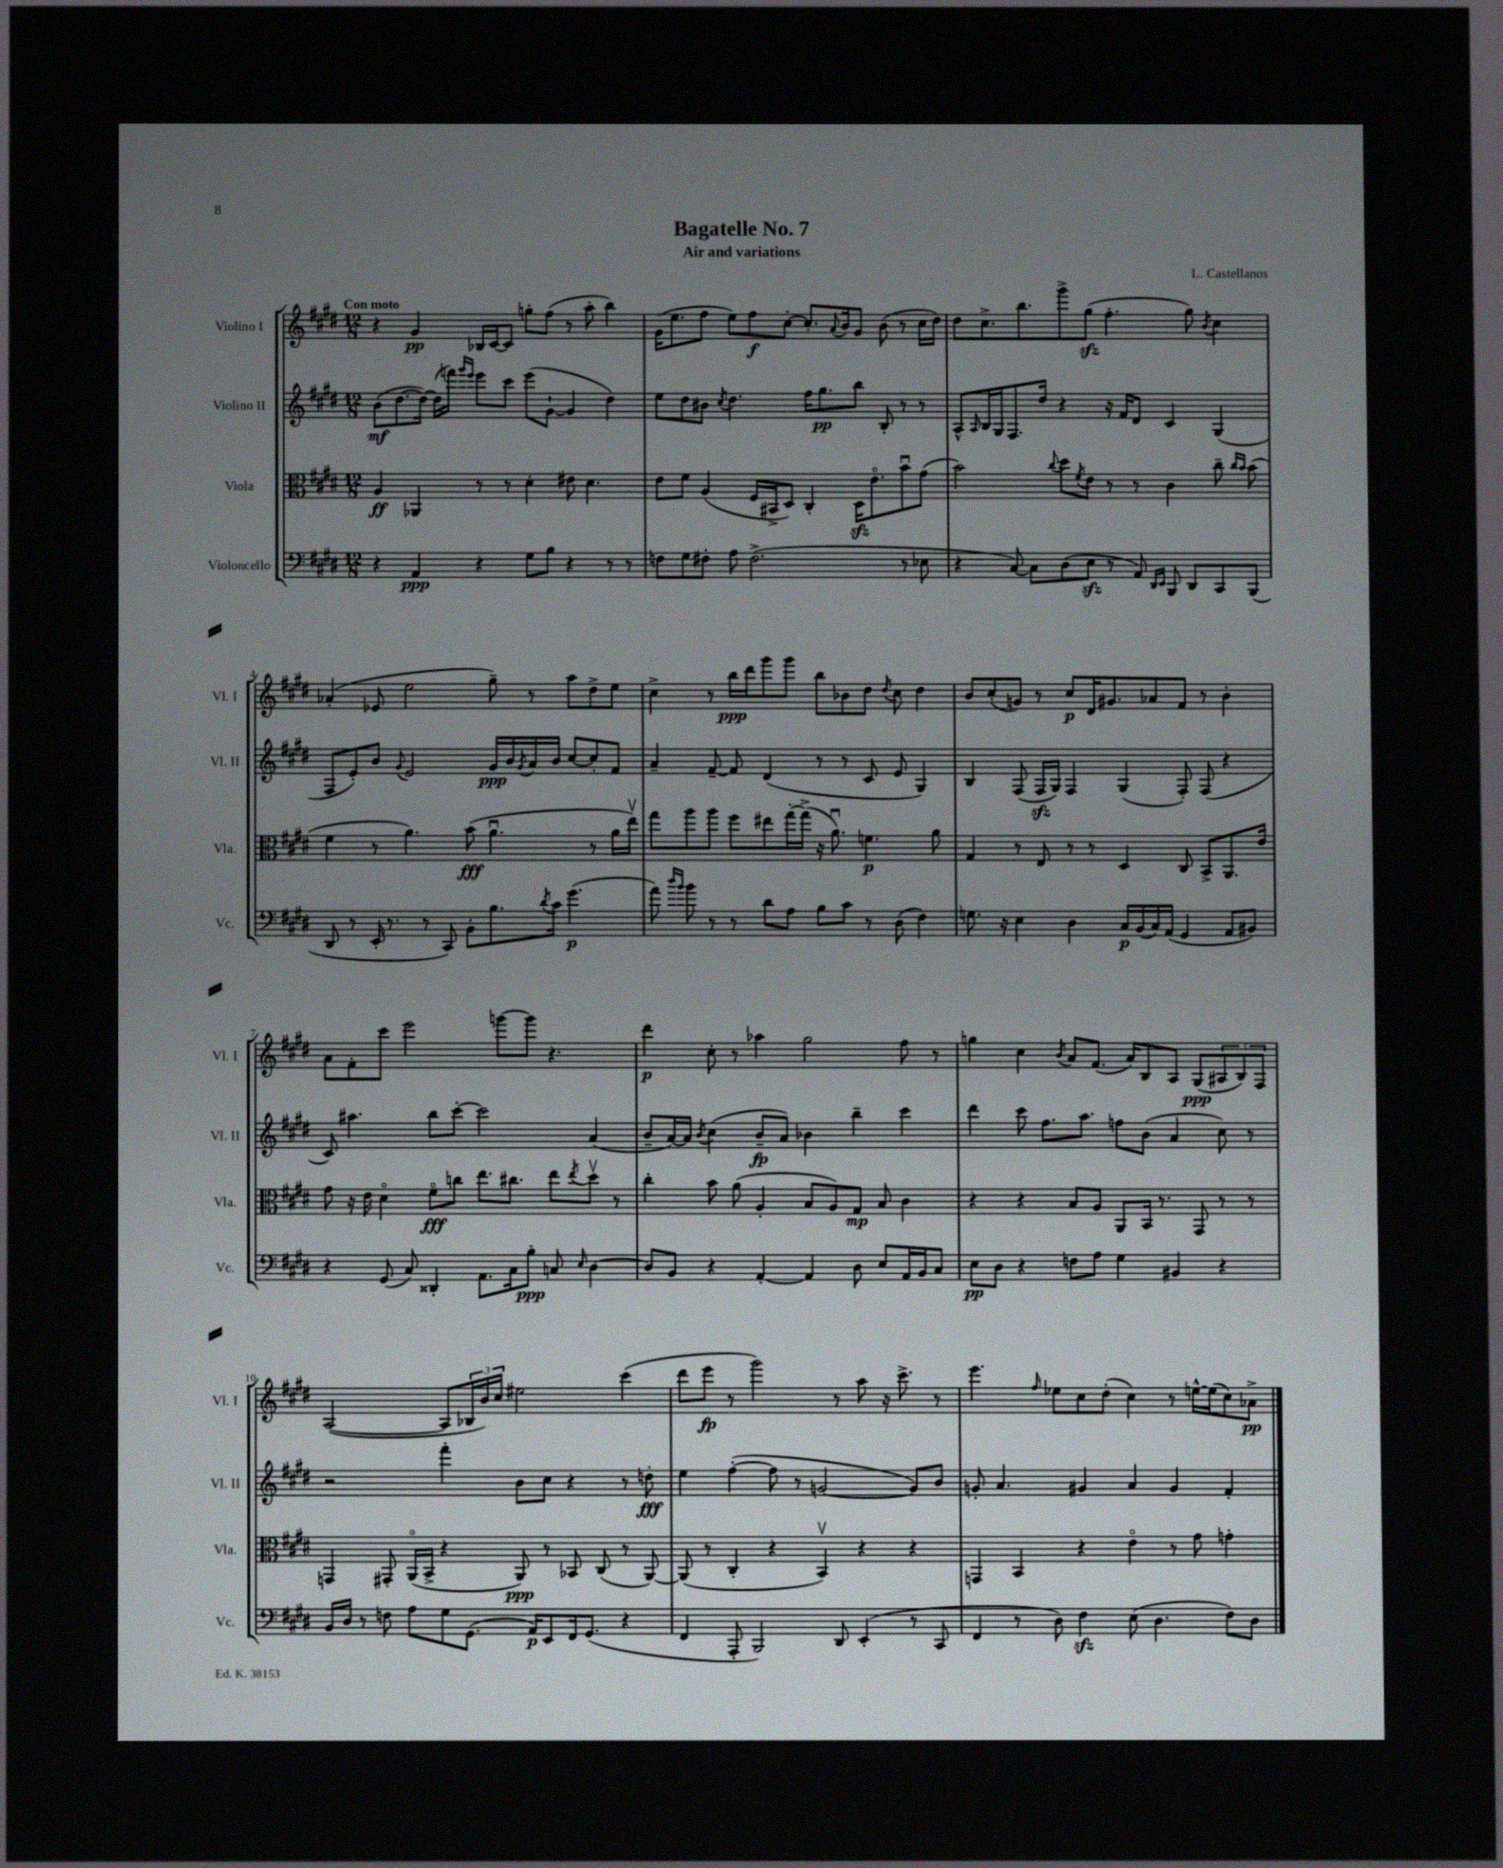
\header { title = "Bagatelle No. 7" composer = "L. Castellanos" subtitle = "Air and variations" }
<<
\new StaffGroup <<
\new Staff = "s0" \with { instrumentName = "Violino I" shortInstrumentName = "Vl. I" } {
    \clef treble \key e \major \numericTimeSignature \time 12/8 \tempo "Con moto"
    r4 gis'4\pp bes16 cis'16~ cis'8 g''8-. fis''8( r8 a''8-. b''4) |
    gis'16( e''8. fis''8 e''8) fis''8\f cis''8~-. cis''8.-. \appoggiatura { a'8 } b'16 gis'8 b'8( r8 cis''16 dis''16) |
    dis''8 cis''8.-> b''8. gis'''8-> gis''8\sfz( fis''4.-. gis''8) \acciaccatura { b'8 } cis''4 |
    aes'4-.( ees'8 e''2 gis''8--) r8 a''8 dis''8-> e''8 |
    cis''4-> r8 b''16\ppp dis'''16 gis'''8 gis'''8 b''8 bes'8 dis''8 \acciaccatura { dis''8 } cis''8 dis''4 |
    b'8 cis''8-.( g'8) r8 cis''8\p dis'16 gis'8. aes'8 fis'8 r8 b'4-. |
    a'8 fis'8-. cis'''8 e'''2 g'''8~ g'''8 r4. |
    dis'''4\p cis''8-. r8 aes''4 gis''2 fis''8 r8 |
    g''4 cis''4 \acciaccatura { b'8 } a'8 fis'8.( a'16) b8 a8 gis8\ppp( \tuplet 3/2 { ais8 b8) fis8 } |
    a2~( a8 \tuplet 3/2 { bes16 b'16) cis''16 } eis''2 cis'''4( |
    dis'''8 e'''8\fp r8 gis'''2) r8 a''8 r16 cis'''8.-> r8 |
    e'''4. \grace { fis''16 } ees''8 cis''8 dis''8-.( cis''4) r8 e''16~-^ e''16( cis''8) aes'8->\pp \bar "|." |
}
\new Staff = "s1" \with { instrumentName = "Violino II" shortInstrumentName = "Vl. II" } {
    \clef treble \key e \major \numericTimeSignature \time 12/8
    b'8\mf( dis''8.~ dis''16~) dis''16( f'''16) \grace { gis'''16 e'''16 } e'''8 cis'''8 e'''8( gis'8~-! gis'4 dis''4) |
    e''8 dis''8 bis'8 \acciaccatura { cis''8 } dis''4. fis''16 gis''8.\pp b''8 b8-. r8 r8 |
    a8-^ \grace { a16 } b16 gis16 fis8. dis''16 r4 r16 fis'16 dis'8 cis'4 gis4( |
    fis8 e'8-.) b'8 \appoggiatura { gis'8 } e'2 gis'16\ppp b'16 \acciaccatura { gis'8 } a'16 b'16 cis''8~ cis''8-. fis'8 |
    a'4-- fis'8~-- fis'8 dis'4( r8 r8 cis'8 e'8 gis4) |
    b4 fis8( fis16\sfz gis16) fis4 gis4( fis8-.) fis8( r4 |
    cis'8) ais''4. b''8 cis'''8~-. cis'''2 a'4( |
    b'8-- a'16~) a'16 \acciaccatura { b'8 } cis''4( b'8--\fp a'8) bes'4 b''4-- cis'''4 |
    dis'''4 cis'''8 fis''8. a''8. f''8 b'8( a'4 cis''8) r8 |
    r2 fis'''4-. b'8 cis''8 r4 r8 d''8-.\fff |
    e''4 fis''4~-.( fis''8 r8 g'2~ g'8) b'8 |
    g'8-. a'4. gis'4 a'4 gis'4 fis'4-. \bar "|." |
}
\new Staff = "s2" \with { instrumentName = "Viola" shortInstrumentName = "Vla." } {
    \clef alto \key e \major \numericTimeSignature \time 12/8
    a4\ff aes,4 r8 r8 dis'4-. eis'8 dis'4. |
    e'8 fis'8 a4( fis16 bis,16-> dis8) cis4-. dis16\sfz e'8.\flageolet b'8\downbow gis'8( |
    b'2) \appoggiatura { cis''8 } dis''8 \acciaccatura { fis'8 } e'8 r8 r8 cis'4 cis''8-- \grace { cis''16 b'16 } b'8( |
    fis'4 r8 a'4.) b'8\fff( a'4.\downbow r8 a'16 e''16\upbow) |
    gis''8 a''8 a''8 fis''8 eis''8 gis''16~-. gis''16->( r16 a'8.\downbow) f'4.\p a'8 |
    gis4 r8 e8 r8 r8 dis4 cis8 b,8-> a,8. e'16 |
    gis'8 r16 e'16 dis'4\flageolet fis'8\flageolet\fff c''8 e''8. cis''8. e''8 \acciaccatura { e''8 } dis''8\upbow r8 |
    cis''4-. b'8 a'8( a4-. b8 a8) gis8\mp b8 cis'4 |
    r4 r4 b8 a8 a,8 b,16 r8. gis,8 r8 r8 |
    g,4 gis,8-. a,16\flageolet( b,16-> r4 a,8\ppp) r8 bes,8 cis8( r8 a,8~) |
    a,8( r8 cis4-. r4 b,4\upbow) r4 r4 |
    g,4 b,4 r4 e'4\flageolet r8 gis'8 g'4-. \bar "|." |
}
\new Staff = "s3" \with { instrumentName = "Violoncello" shortInstrumentName = "Vc." } {
    \clef bass \key e \major \numericTimeSignature \time 12/8
    r4 a,4\ppp r4 gis8 b8 r4 r8 r8 |
    f8 gis8 fis8-. a8 fis2.->( r8 ees8 |
    r4 cis8~) cis8 dis8( e8\sfz r8 a,8) \grace { dis,16 e,16 } b,,8 dis,8 cis,8 b,,8( |
    dis,8 r8 e,16-. r8. r8 cis,8) b,8-. b8. \acciaccatura { dis'8 } cis'16 gis'4.\p( |
    a'8) \grace { dis''16 b'16 } b'8 r8 r8 dis'8 a8 b8 cis'8 r8 dis8( fis4) |
    g8. r16 e4 dis4 cis16\p b,16( cis16) a,16( gis,4 a,8 bis,8) |
    r4 gis,8( cis8) disis,4-. a,8. cis16 b8-.\ppp c8 \grace { e16 } dis4~ |
    dis8 b,8 r4 a,4~-. a,4 dis8 e8 a,16 b,16 cis8 |
    e8\pp dis8 r4 f8 a8 gis4 bis,4 r4 |
    b,16 dis16 r8 f8 a8 gis8 gis,8.( a,16\p) e,8 fis,16 gis,8.( r4 |
    fis,4 a,,8-. b,,2) dis,8 e,4-.( r8 cis,8 |
    fis,4 r8 dis8) fis4\sfz e8( dis4. fis8) dis8 \bar "|." |
}
>>
>>
